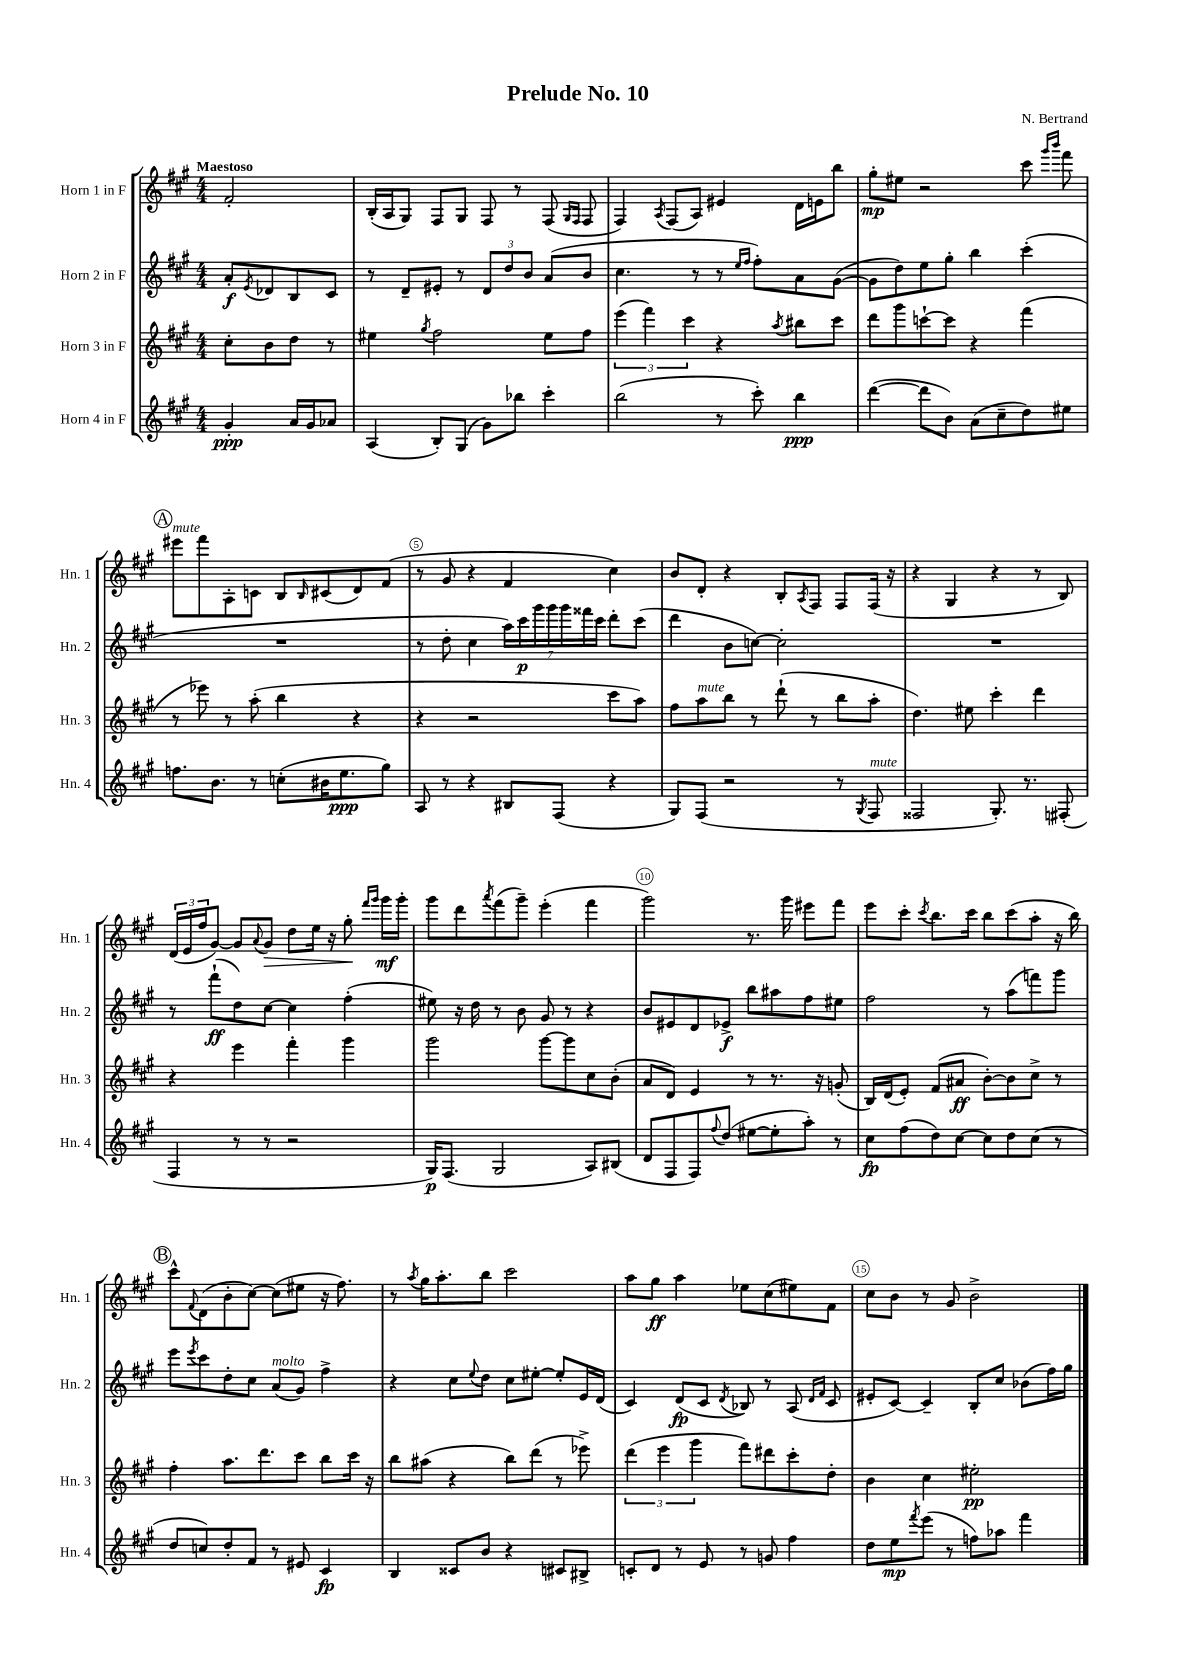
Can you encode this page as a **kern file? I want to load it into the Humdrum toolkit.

**kern	**kern	**kern	**kern
*staff4	*staff3	*staff2	*staff1
*clefG2	*clefG2	*clefG2	*clefG2
*k[f#c#g#]	*k[f#c#g#]	*k[f#c#g#]	*k[f#c#g#]
*M4/4	*M4/4	*M4/4	*M4/4
4g#'	8cc#'	8a'	2f#'
.	.	8qe	.
.	8b	8d-	.
16a	8dd	8B	.
16g#	.	.	.
8a-	8r	8c#	.
=	=	=	=
(4A	4ee#	8r	(16B'
.	.	.	16A
.	.	8d~	8G#)
.	8qgg#	.	.
8B')	2ff#	8e#'	8F#
(8G#	.	8r	8G#
8g#)	.	12d	8F#
.	.	12dd	.
8bb-	.	.	8r
.	.	12b	.
4ccc#'	8ee#	(8a	(8F#
.	.	.	16qqG#
.	.	.	16qqF#
.	8ff#	8b	8F#
=	=	=	=
(2bb	(6eee	4.cc#	4F#)
.	6fff#)	.	.
.	.	.	8qA
.	.	.	(8F#
.	6ccc#	.	.
.	.	8r	8A)
8r	4r	8r	4e#
.	.	16qqee	.
.	.	16qqff#	.
8ccc#')	.	8ff#')	.
.	8qaa	.	.
4bb	8bb#	8a	16d
.	.	.	16e
.	8ccc#	([8g#	8bb
=	=	=	=
([4ddd	8ddd	8g#]	8gg#'
.	8ggg#	8dd)	8ee#
8ddd]	[8ccc`	8ee	2r
8b)	8ccc]	8gg#'	.
(8a	4r	4bb	.
8cc#~	.	.	.
8dd)	(4fff#	(4ccc#'	8ccc#
.	.	.	16qqggg#
.	.	.	16qqbbb
8ee#	.	.	8fff#
=	=	=	=
8.ff	8r	1r	8eee#
.	8eee-)	.	8fff#
8.b	.	.	.
.	8r	.	8A'
8r	(8aa'	.	8c
(8cc'	4bb	.	8B
.	.	.	16qqB
16b#	.	.	(8c#
8.ee	.	.	.
.	4r	.	8d)
8gg#)	.	.	(8f#
=	=	=	=
8A	4r	8r	8r
8r	.	8dd'	8g#
4r	2r	4cc#	4r
8B#	.	28aa)	4f#
.	.	28ccc#	.
.	.	28ggg#	.
.	.	28ggg#	.
(8F#	.	.	.
.	.	28ggg#	.
.	.	28fff##	.
.	.	28ccc#	.
4r	8ccc#	8ddd'	4cc#)
.	8aa)	(8ccc#	.
=	=	=	=
8G#)	8ff#	4ddd	8b
(8F#	8aa	.	8d'
2r	8bb	8b	4r
.	8r	[8cc)	.
.	(8ddd`	2cc']	8B'
.	.	.	8qA
.	8r	.	8F#
8r	8bb	.	8F#
8qG#	.	.	.
8F#	8aa'	.	(16F#
.	.	.	16r
=	=	=	=
2F##	4.dd)	1r	4r
.	.	.	4G#
.	8ee#	.	.
8.G#')	4ccc#'	.	4r
8.r	.	.	.
.	4ddd	.	8r
(8F#'	.	.	8B)
=	=	=	=
4F#	4r	8r	(24d
.	.	.	24e
.	.	.	24ff#
.	.	(8fff#`	[8g#)
8r	4eee	8dd)	8g#]
.	.	.	8qqa
8r	.	[8cc#	8g#
2r	4fff#'	4cc#]	8dd
.	.	.	16ee
.	.	.	16r
.	4ggg#	(4ff#'	8gg#'
.	.	.	16qqfff#
.	.	.	16qqggg#
.	.	.	16ggg#
.	.	.	16ggg#'
=	=	=	=
16G#)	2ggg#	8ee#)	8ggg#
(8.F#	.	.	.
.	.	16r	8ddd
.	.	16dd	.
.	.	.	8qaaa
2G#	.	8r	(8fff#
.	.	8b	8ggg#~)
.	[8ggg#	8g#	(4eee'
.	8ggg#]	8r	.
8A)	8cc#	4r	4fff#
(8B#	(8b'	.	.
=	=	=	=
8d	8a	8b	2ggg#)
8F#	8d)	8e#	.
8F#)	4e	8d	.
8qqff#	.	.	.
(8dd	.	8e-^	.
[8ee#	8r	8bb	8.r
8ee#']	8.r	8aa#	.
.	.	.	16ggg#
8aa')	.	8ff#	8eee#
.	16r	.	.
8r	(8g'	8ee#	8fff#
=	=	=	=
8cc#	16B)	2ff#	8eee
.	(16d	.	.
(8ff#	8e')	.	8ccc#'
.	.	.	8qccc#
8dd)	(8f#	.	8.bb
[8cc#	8a#	.	.
.	.	.	16ccc#
8cc#]	[8b')	8r	8bb
8dd	8b]	(8aa	(8ccc#
(8cc#	8cc#^	8fff)	8aa'
8r	8r	8ggg#	16r
.	.	.	16bb)
=	=	=	=
8dd	4ff#'	8eee	8ccc#^^
.	.	8qeee	8qqf#
8cc)	.	8ccc#	(8d
8dd'	8.aa	8dd'	8b'
8f#	.	8cc#	[8cc#)
.	8.ddd	.	.
8r	.	(8a	(8cc#]
8e#	8ccc#	8g#)	8ee#
4c#	8bb	4ff#^	16r
.	.	.	8.ff#)
.	16ccc#	.	.
.	16r	.	.
=	=	=	=
4B	8bb	4r	8r
.	.	.	8qaa
.	(8aa#	.	16gg#
.	.	.	8.aa'
8c##	4r	8cc#	.
.	.	8qqee	.
8b	.	8dd	8bb
4r	8bb)	8cc#	2ccc#
.	(8ddd	[8ee#'	.
8c#	8r	8ee#']	.
8B#^	8eee-^)	16e	.
.	.	(16d	.
=	=	=	=
8c'	(6ddd	4c#)	8aa
8d	.	.	8gg#
.	6eee	.	.
8r	.	(8d	4aa
.	6ggg#	.	.
8e	.	8c#	.
.	.	8qd	.
8r	8fff#)	8B-)	8ee-
8g	8ddd#	8r	(8cc#
4ff#	8ccc#'	(8A	8ee#)
.	.	16qqd	.
.	.	16qqf#	.
.	8dd'	8c#	8f#
=	=	=	=
8dd	4b	8e#'	8cc#
8ee	.	[8c#)	8b
8qfff#	.	.	.
(8eee	4cc#	4c#~]	8r
8r	.	.	8g#
8ff)	2ee#'	8B'	2b^
8aa-	.	8cc#	.
4fff#	.	(8b-	.
.	.	16ff#)	.
.	.	16gg#	.
==	==	==	==
*-	*-	*-	*-
